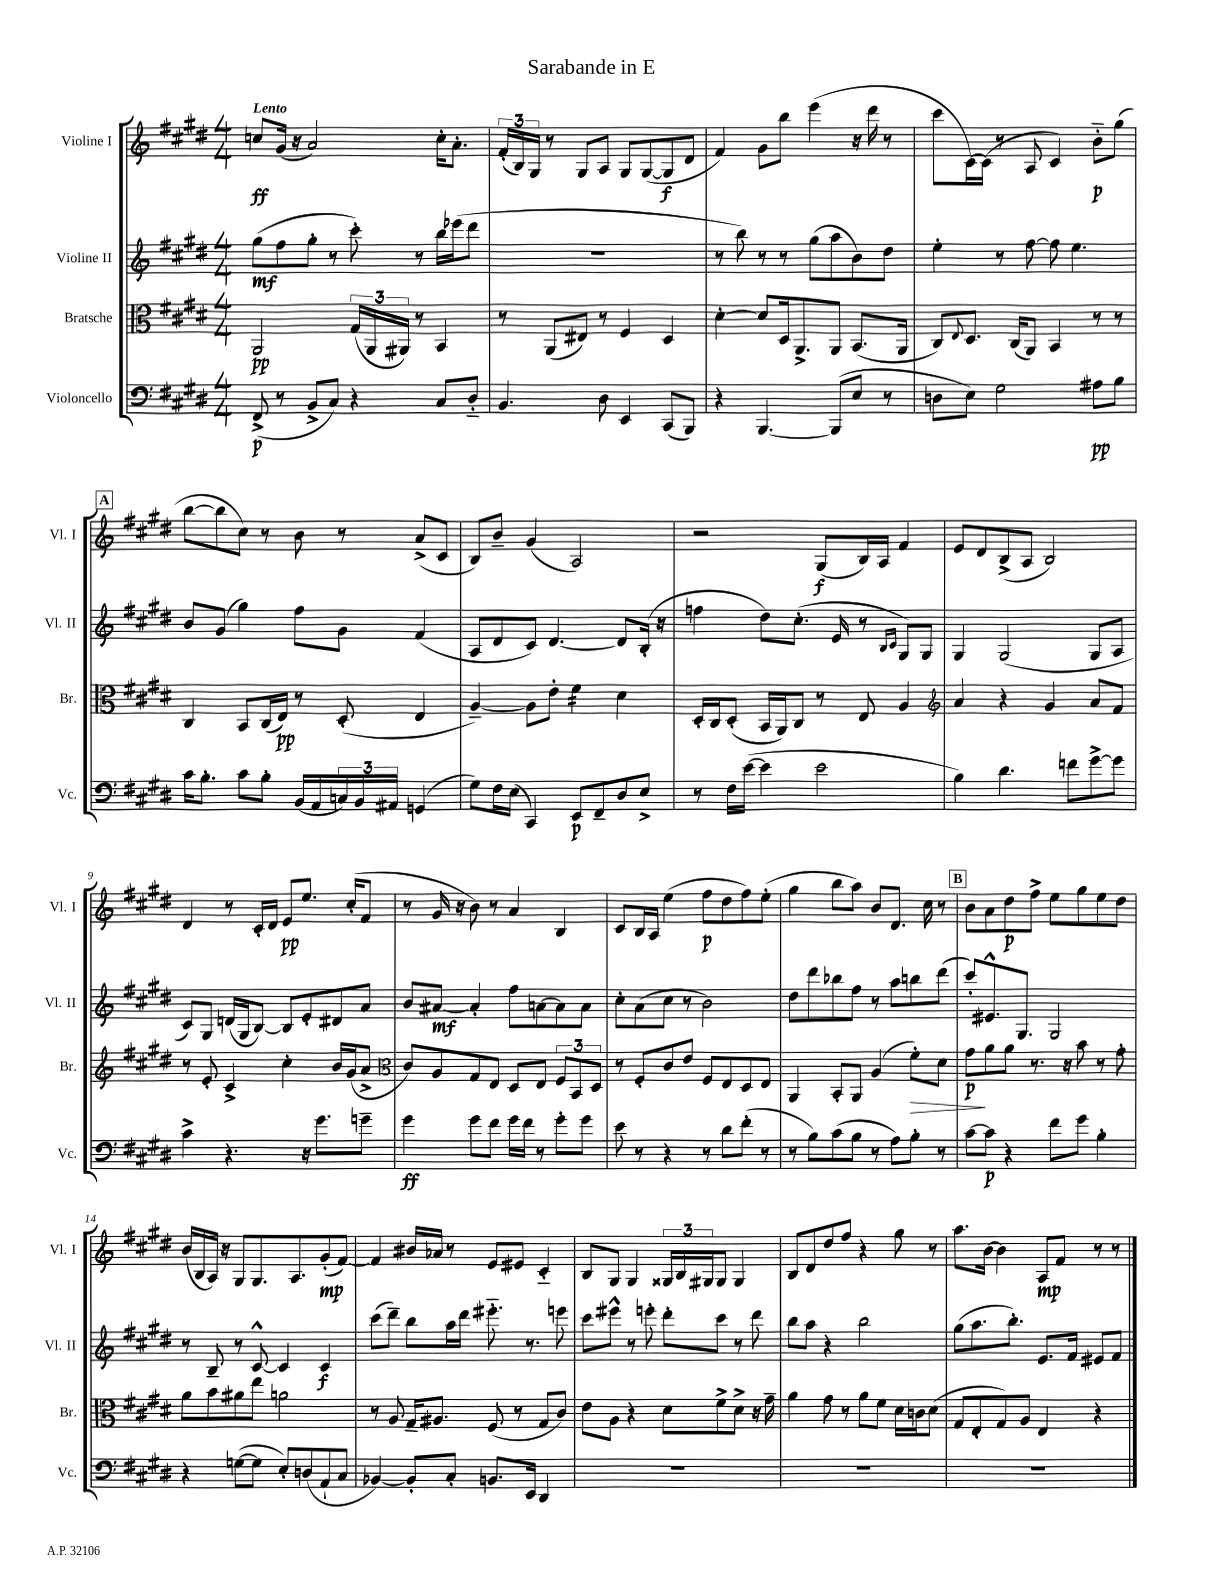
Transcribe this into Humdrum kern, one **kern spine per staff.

**kern	**kern	**kern	**kern
*staff4	*staff3	*staff2	*staff1
*clefF4	*clefC3	*clefG2	*clefG2
*k[f#c#g#d#]	*k[f#c#g#d#]	*k[f#c#g#d#]	*k[f#c#g#d#]
*M4/4	*M4/4	*M4/4	*M4/4
(8FF#^/	2AA/	(8gg#\L	8cc/L
8r	.	8ff#\	(16g#/Jk
.	.	.	16r
8BB^/L	.	8gg#'\J	2a/)
8C#/J)	.	8r	.
4r	(24G#/LL	8ccc#'\)	.
.	24AA/	.	.
.	24AA#/JJ)	.	.
.	8r	8r	.
8C#/L	4BB/	16bb\LL	16cc'\LK
.	.	(16eee-\J	8.a'\J
8D#'~/J	.	8ddd#\J	.
=	=	=	=
4.BB/	8r	1r	(24f#'/LL
.	.	.	24B/)
.	.	.	24G#/JJ
.	(8AA/L	.	8r
.	8E#/J)	.	8G#/L
8D#\	8r	.	8A/J
4EE/	4F#/	.	8G#/L
.	.	.	([8G#/
(8CC#/L	4D#/	.	8G#/]
8BBB/J)	.	.	8d#/J
=	=	=	=
4r	[4d#'\	8r	4f#/)
.	.	8bb\)	.
[4.BBB/	8d#/]L	8r	8g#\L
.	16D#/k	8r	8bb\J
.	8.AA^/	.	.
.	.	(8gg#\L	(4eee\
(8BBB/]L	8AA/J	8aa\	.
8E/J	(8.BB/L	8b\)	16r
.	.	.	16ddd#\
8r	.	8dd#\J	8r
.	16AA/Jk	.	.
=	=	=	=
8D\L	8C#/L)	4ee'\	8ccc#\L
.	8qqE/	.	.
8E\J)	8.D#/J	.	[16c#\L)
.	.	.	(16c#\]JJ
2G#\	.	8r	8r
.	(16C#/LK	.	.
.	8AA/J)	[8ff#\	8A/
.	4BB/	8ff#\]	4c#/)
.	.	4.ee\	.
8A#\L	8r	.	8b'~\L
8B\J	8r	.	(8gg#\J
=	=	=	=
16c#\LK	4C#/	8b/L	[8bb\L
8.B'\J	.	.	.
.	.	(8g#/J	8bb\]
8c#\L	8BB/L	4gg#\)	8cc#\J)
8B'\J	(16C#/L	.	8r
.	16E/JJ)	.	.
(16BB/LL	8r	8ff#\L	8b\
16AA/	.	.	.
24C/)	(8D#'/	8g#\J	8r
24BB/	.	.	.
24AA#/JJ	.	.	.
(4GG/	4E/	(4f#/	(8a^/L
.	.	.	8c#/J
=	=	=	=
8G#\L)	[4A~/)	8A/L	8B/L)
16F#\L	.	8d#/	8b~/J
(16E\JJ	.	.	.
4CC#/)	8A\]L	8c#/J)	(4g#/
.	8e'\J	[4.d#/	.
8EE/L	4f#\	.	2A/)
8FF#~/	.	.	.
8D#/	4d#\	8d#/]L	.
8E^/J	.	(16B'/Jk	.
.	.	16r	.
=	=	=	=
8r	16D#'/LL	4ff\	2r
.	16C#/J	.	.
16F#\LL	(8D#'/J	.	.
([16e\JJ	.	.	.
4e\]	16BB/LL	8dd#\L)	.
.	16AA/J)	.	.
.	8C#/J	(8.cc#'\J	.
2e\	8r	.	(8G#/L
.	.	16e/	.
.	8E/	8r	16B/L)
.	.	.	16A/JJ
.	.	16qqB/LL	.
.	.	16qqc#/JJ	.
.	4A/	8G#/L)	4f#/
.	.	8G#/J	.
=	=	=	=
*	*clefG2	*	*
4B\)	4a/	4G#/	8e/L
.	.	.	8d#/
4.d#\	4r	(2G#/	(8B^/
.	.	.	8A/J
.	4g#/	.	2B/)
8f\L	.	.	.
[8g#^\	8a/L	8G#/L	.
8g#\]J	8f#/J	8A/J	.
=	=	=	=
4c#^\	8r	8c#/L)	4d#/
.	8e'/	8G#/J	.
4.r	4c#^/	(16d/LL	8r
.	.	16G#/J	.
.	.	[8B/J)	16c#'/LL
.	.	.	16d#/JJ
.	4cc#'\	8B/]L	8e/L
16r	.	8e'/	8.ee/J
8.g#\L	.	.	.
.	16b/LL	8d#/	.
.	(16g#/J	.	(16cc#'/LK
8g~\J	8a^/J	8a/J	8f#/J
=	=	=	=
*	*clefC3	*	*
4g#\	8c#/L)	8b/L	8r
.	8A/	[8a#/J	16g#/
.	.	.	16r
8g#\L	8G#/	4a#'/]	8b\)
8f#\J	8E/J	.	8r
16g#\LL	8D#/L	8ff#\L	4a/
16f#\JJ	.	.	.
8r	8E/J	[8a\	.
8g#'\L	12F#/L	8a\]	4B/
.	12BB/	.	.
8g#\J	.	8a\J	.
.	12D#/J	.	.
=	=	=	=
8e\	8r	8cc#'\L	8c#/L
8r	8F#'/L	(8a\	16B/L
.	.	.	16A/JJ
4r	8c#/	8cc#\J	(4ee\
.	8e/J	8r	.
8r	8F#/L	2b\)	8ff#\L
8d#\L	8E/	.	8dd#\
(8f#'\J	8D#/	.	8ff#\)
8r	8E/J	.	(8ee'\J
=	=	=	=
8r	4AA/	8dd#\L	4gg#\
8B\L)	.	8ddd#\	.
(8c#\	8BB'/L	8bb-\	8bb\L
8B\J	8AA/J	8ff#\J	8aa\J)
8r	(4A/	8r	8b/L
8A\L)	.	8aa\L	8.d#/J
8B'\J	8f#'\L)	8bb\	.
.	.	.	16cc#\
8r	8d#\J	(8ddd#\J	8r
=	=	=	=
[8c#\L	8g#\L	8ccc#'/L)	8b\L
8c#\]J	8a\	8.e#^^/	8a\
4r	8a\J	.	8dd#\
.	.	8.G#/J	.
.	8.r	.	8ff#^\J
8f#\L	.	2G#/	8ee\L
.	16r	.	.
8g#\J	8b\	.	8gg#\
4B'\	8r	.	8ee\
.	8g#'\	.	8dd#\J
=	=	=	=
4r	8a\L	8r	(16b/LL
.	.	.	16B/
.	8b\	8B~/	16A/JJ)
.	.	.	16r
([8G\L	8a#\	8r	8G#/L
8G\]J	8ee\J	[8c#^^/	8.G#/
8E'/L)	2a\	4c#/]	.
.	.	.	8.A/
(8D/	.	.	.
8AA`/	.	4c#/	(8g#'/
8C#/J	.	.	[8f#/J)
=	=	=	=
[4BB-/)	8r	(8ccc#\L	4f#/]
.	8A/	8ddd#~\J)	.
8BB-'/]L	16G#~/LK	8bb\L	16b#/LL
.	8.A#/J	.	16a-/JJ
8C#'/J	.	16aa\L	8r
.	.	16ddd#\JJ	.
8.BB/L	(8F#/	8.eee#'~\	8e/L
.	8r	.	8e#/J
16EE/Jk	.	8.r	.
4DD#/	8G#/L	.	4c#'~/
.	8c#/J)	8eee\	.
=	=	=	=
1r	8e\L	8ccc#\L	8B/L
.	8A\J	8eee#^^\J	8G#/J
.	4r	8r	4G#/
.	.	8eee'\	.
.	8d#\L	8ddd#'\L	24G##/LL
.	.	.	24B/
.	.	.	24G#/J
.	8f#^\	8ccc#\J	8G#/J
.	8d#^\J	8r	4G#/
.	16r	8ddd#\	.
.	16g#~\	.	.
=	=	=	=
1r	4a\	8bb\L	8B/L
.	.	8aa\J	8d#/
.	8g#\	4r	8dd#/
.	8r	.	8ff#/J
.	8a\L	2bb\	4r
.	8f#\J	.	.
.	16d#\LL	.	8gg#\
.	16c\J	.	.
.	(8d#\J	.	8r
=	=	=	=
1r	8G#/L	(8gg#\L	8.aa\L
.	8E'/	8.aa\	.
.	.	.	[16b\Jk
.	8G#/)	.	4b\]
.	.	8.bb'\J)	.
.	8A/J	.	.
.	4E/	8.e/L	8A/L
.	.	.	8f#/J
.	.	16f#/Jk	.
.	4r	8e#/L	8r
.	.	8f#/J	8r
==	==	==	==
*-	*-	*-	*-
